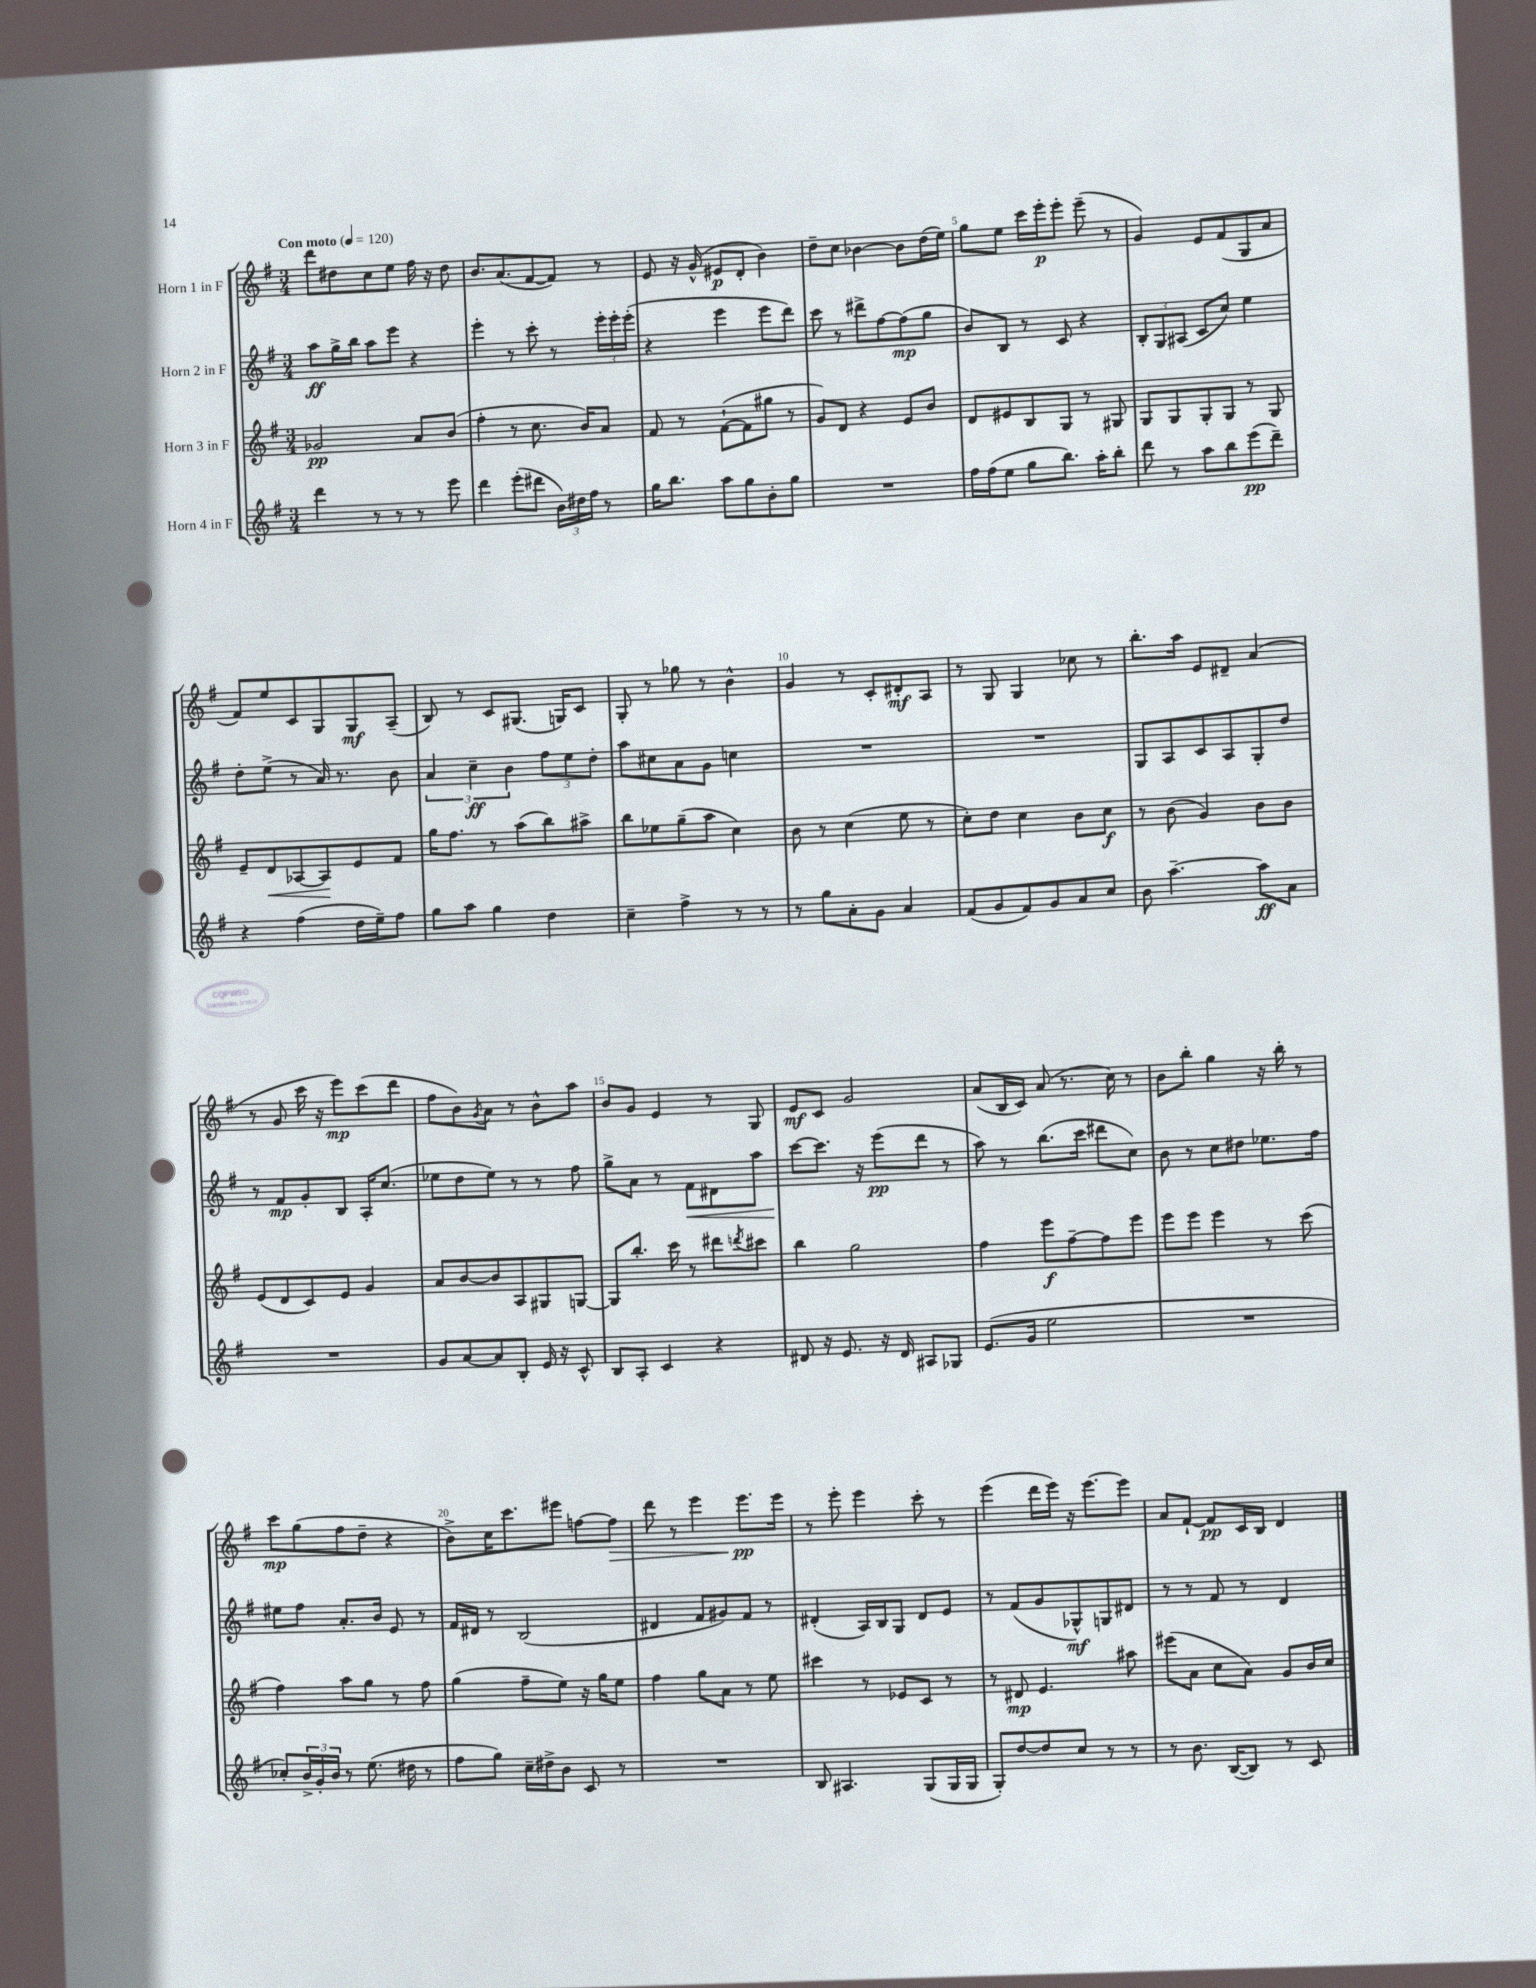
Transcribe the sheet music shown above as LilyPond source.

<<
\new StaffGroup <<
\new Staff = "s0" \with { instrumentName = "Horn 1 in F" } {
    \clef treble \key g \major \numericTimeSignature \time 3/4 \tempo "Con moto" 4 = 120
    d'''8 dis''8 c''8 e''8 fis''16 r16 dis''8 |
    b'8. a'8.( fis'8~ fis'8) r8 |
    e'8 r16 g'16-^( eis'8\p d'8-. b'4) |
    d''8-- c''8 bes'4~ bes'8 d''16( e''16) |
    g''8 e''8 c'''16 e'''16-.\p e'''8-. e'''8--( r8 |
    g'4) e'8 fis'8( g8 a'8 |
    fis'8) e''8 c'8 g8 g8\mf a8--( |
    b8) r8 c'8 gis8.( g16) c'8 |
    g8-. r8 ges''8 r8 b'4-^ |
    g'4 r8 c'8-. dis'8-.\mf a8 |
    r8 g8 g4 ces''8 r8 |
    b''8.-. a''16 e'8 dis'8-- a'4( |
    r8 g'8 c'''16 r16 e'''8\mp) c'''8( d'''8 |
    fis''8 b'8) \acciaccatura { g'8 } a'8 r8 b'8-^ a''8 |
    b'8 g'8 e'4 r8 g8 |
    e'8\mf c'8 g'2 |
    a'8( b16 c'16) a'8( r8. c''16) r8 |
    b'8 b''8-. g''4 r16 b''16-. r8 |
    c'''8\mp g''8( fis''8 d''8-- r4 |
    b'8->) c''16 c'''8. eis'''8 f''8~ f''8\> |
    d'''8 r8 e'''4 e'''8.\pp\! e'''16 |
    r8 e'''8-. e'''4 c'''8-. r8 |
    e'''4( d'''16 e'''16) r16 e'''8.~ e'''8 |
    a'8 fis'8~-! fis'8\pp c'16 b16 d'4 \bar "|." |
}
\new Staff = "s1" \with { instrumentName = "Horn 2 in F" } {
    \clef treble \key g \major \numericTimeSignature \time 3/4
    a''8\ff g''16-> b''16 a''8 e'''8 r4 |
    e'''4-. r8 c'''8-. r8 \tuplet 3/2 { e'''16-. e'''16-. e'''16-.( } |
    r4 e'''4 e'''8 d'''8) |
    c'''8 r8 dis'''8-> fis''8~ fis''8\mp( g''8 |
    b'8) b8 r8 c'8 r4 |
    \tuplet 3/2 { b8-. g8 ais8( } c'8 c''8) e''4 |
    d''8-. e''8->( r8 a'16) r8. b'8 |
    \tuplet 3/2 { a'4 c''4--\ff b'4 } \tuplet 3/2 { fis''8 e''8 d''8-. } |
    a''8 cis''8 a'8 g'8 c''4 |
    R2. |
    R2. |
    g8 a8 c'8 a8 g8-. d''8 |
    r8 fis'8\mp g'8-. b8 a16-. c''8.( |
    ees''8 d''8 ees''8) r8 r8 fis''8 |
    g''8-> a'8 r8 fis'8\< dis'8 a''8 |
    c'''8~\! c'''8. r16 e'''8\pp( d'''8 r8 |
    a''8) r8 b''8.( c'''16 dis'''8 c''8) |
    b'8 r8 c''8 dis''8 ees''8. fis''16 |
    eis''8 fis''8 a'8.-. b'16 e'8 r8 |
    fis'16 dis'16 r8 b2( |
    dis'4 fis'8 gis'8) fis'8 r8 |
    dis'4-.( a16) b16 g8 dis'8 e'8 |
    r8 fis'8( g'8 ges8-^\mf) g8 dis'8 |
    r8 r8 fis'8 r8 d'4 \bar "|." |
}
\new Staff = "s2" \with { instrumentName = "Horn 3 in F" } {
    \clef treble \key g \major \numericTimeSignature \time 3/4
    ges'2\pp a'8 b'8( |
    fis''4-. r8 c''8. b'16) a'8 |
    fis'8 r8 fis'8~-!( fis'8 gis''8 r8 |
    g'8) d'8 r4 e'8 b'8 |
    d'8 eis'8 b8 g8 r8 gis8 |
    g8 g8 g8-. g8 r8 g8 |
    e'8-- d'8\< aes8~ aes8\! e'8 fis'8 |
    g''16 fis''8. r8 a''8( b''8) ais''8-> |
    b''8 ees''8 g''8--( a''8 c''4) |
    b'8 r8 c''4( e''8 r8 |
    c''8-.) d''8 c''4 b'8 c''8\f |
    r8 b'8( g'4) b'8 b'8 |
    e'8( d'8 c'8) e'8 g'4 |
    a'8 b'8~ b'8 a8 gis8 g8~ |
    g8 b''8.-. c'''16 r8 dis'''8 \acciaccatura { d'''8 } cis'''8 |
    b''4 g''2 |
    fis''4 e'''8\f fis''8~-- fis''8 e'''8 |
    e'''8 e'''8 e'''4 r8 c'''8( |
    fis''4) a''8 g''8 r8 fis''8 |
    g''4( fis''8-- e''8) r16 g''16 e''8 |
    fis''4 g''8 a'8 r8 e''8 |
    cis'''4 r8 ees'8 c'8 r8 |
    r8 dis'8\mp e'4. ais''8 |
    eis'''8( a'8 c''8 a'8) g'8 b'16 c''16 \bar "|." |
}
\new Staff = "s3" \with { instrumentName = "Horn 4 in F" } {
    \clef treble \key g \major \numericTimeSignature \time 3/4
    d'''4 r8 r8 r8 e'''8 |
    d'''4 e'''8-.( dis'''8 \tuplet 3/2 { b'16) dis''16 fis''16 } r8 |
    g''16 b''8. a''8 g''8 b'8-. g''8 |
    R2. |
    fis''16 fis''16( e''8 g''8 b''8.) a''16-. b''8-. |
    d'''8 r8 a''8 b''8 e'''8\pp( d'''8--) |
    r4 fis''4( d''16 e''16--) fis''8 |
    g''8 a''8 g''4 d''4 |
    c''4-- fis''4-> r8 r8 |
    r8 g''8 a'8-. g'8 a'4 |
    fis'8( g'8 fis'8) g'8 a'8 c''8 |
    b'8 a''4.~-- a''8\ff a'8 |
    R2. |
    g'8 a'8~ a'8 b8-. e'16 r16 c'8-^ |
    b8 a8-. c'4 r4 |
    dis'8 r16 e'8. r16 dis'16 ais8 ges8 |
    e'8.( g'16 e''2 |
    R2. |
    ces''8-.) \tuplet 3/2 { b'16-> g'16-. b'16 } r8 e''8.( dis''16 r8 |
    fis''8 g''8) c''16-- dis''16-> b'8 c'8 r8 |
    R2. |
    b8 ais4. g8( g16 g16 |
    g8-.) d''8~ d''8 c''8 r8 r8 |
    r8 b'8. b16~( b8) r8 c'8 \bar "|." |
}
>>
>>
\layout { \context { \Score \override BarNumber.break-visibility = ##(#f #t #t) barNumberVisibility = #(every-nth-bar-number-visible 5) } }
